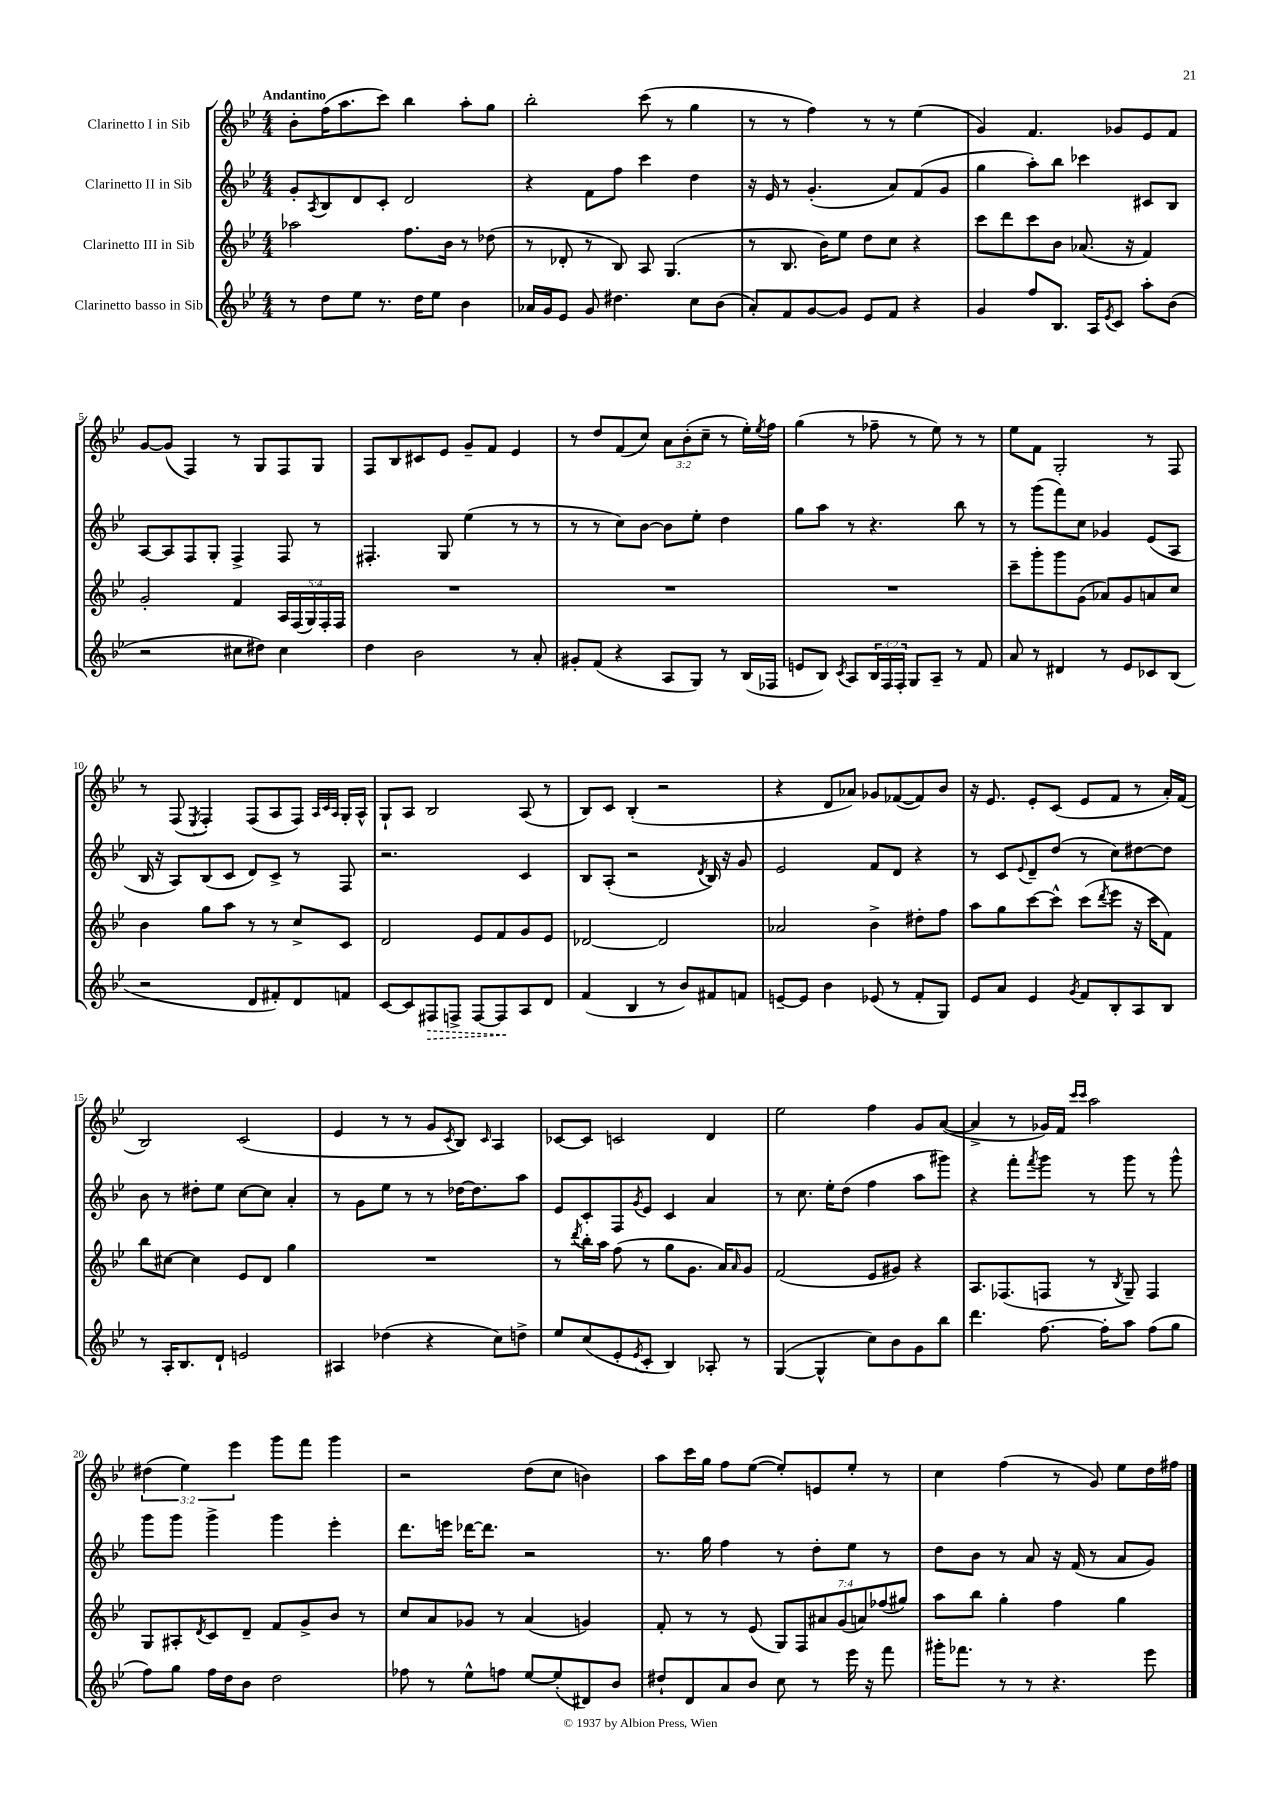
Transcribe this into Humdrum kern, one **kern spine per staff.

**kern	**kern	**kern	**kern
*staff4	*staff3	*staff2	*staff1
*clefG2	*clefG2	*clefG2	*clefG2
*k[b-e-]	*k[b-e-]	*k[b-e-]	*k[b-e-]
*M4/4	*M4/4	*M4/4	*M4/4
8r	2aa-	8g'	8b-'
.	.	8qA	.
8dd	.	8B-	(16ff
.	.	.	8.aa
8ee-	.	8d	.
8.r	.	8c'	8ccc)
.	8.ff	2d	4bb-
16dd	.	.	.
8ee-	.	.	.
.	16b-	.	.
4b-	8r	.	8aa'
.	(8dd-	.	8gg
=	=	=	=
16a-	8r	4r	2bb-'
16g	.	.	.
8e-	8d-'	.	.
8g	8r	8f	.
4.dd#	8B-)	8ff	.
.	8A	4ccc	(8ccc
.	(4.G	.	8r
8cc	.	4dd	4gg
(8b-	.	.	.
=	=	=	=
8a')	8r	16r	8r
.	.	16e-	.
8f	8.B-	8r	8r
[8g	.	(4.g'	4ff)
.	16b-)	.	.
8g]	8ee-	.	.
8e-	8dd	.	8r
8f	8cc	8a)	8r
4r	4r	(8f	(4ee-
.	.	8g	.
=	=	=	=
4g	8ccc	4gg	4g)
.	8ddd	.	.
8ff	8ccc	8aa')	4.f
8.B-	8b-	8bb-	.
.	(8.a-	4ccc-	.
16A	.	.	.
8qe-	.	.	.
8c	.	.	8g-
.	16r	.	.
8aa'	4f)	8c#	8e-
(8b-	.	8B-	8f
=	=	=	=
2r	2g'	[8A	[8g
.	.	8A]	(8g]
.	.	8F	4F)
.	.	8G'	.
8cc#	4f	4F^	8r
8dd#)	.	.	8G
4cc#	20A	8F	8F
.	(20F	.	.
.	20G)	.	.
.	.	8r	8G
.	20F'	.	.
.	20F	.	.
=	=	=	=
4dd	1r	4.F#'	8F
.	.	.	8B-
2b-	.	.	8c#
.	.	8G	8e-
.	.	(4ee-	8g~
.	.	.	8f
8r	.	8r	4e-
8a'	.	8r	.
=	=	=	=
8g#'	1r	8r	8r
(8f	.	8r	8dd
4r	.	8cc)	(8f
.	.	[8b-	8cc)
8A	.	8b-]	12a
.	.	.	(12b-'
8G)	.	8ee-'	.
.	.	.	12cc~
8r	.	4dd	8r
(16B-	.	.	16ee-')
.	.	.	8qee-
16F-	.	.	16ff
=	=	=	=
8e	1r	8gg	(4gg
8B-)	.	8aa	.
8qc	.	.	.
8A	.	8r	8r
24B-	.	4.r	8ff-~
24F	.	.	.
24F'	.	.	.
8G	.	.	8r
8A~	.	.	8ee-)
8r	.	8bb-	8r
8f	.	8r	8r
=	=	=	=
8a	8ccc~	8r	8ee-
8r	8ggg'	(8ggg	8f
4d#	8ggg	8fff)	2G'
.	(8g	8cc	.
8r	8a-)	4g-	.
8e-	8g	.	.
8c-	8a	(8e-	8r
(8B-	8cc	8A	8F
=	=	=	=
2r	4b-	16B-	8r
.	.	16r	.
.	.	8A)	(8F
.	.	.	8qE-
.	8gg	(8B-	4F')
.	8aa	8c	.
8d	8r	8d)	(8F
8f#')	8r	8c^	8A
8d	8cc^	8r	8F)
.	.	.	32qqA
.	.	.	32qqc
.	.	.	32qqA
8f	8c	8F	16G'
.	.	.	16A^^
=	=	=	=
[8c	2d	2.r	8G`
8c]	.	.	8A
8F#	.	.	2B-
8F^	.	.	.
[8F	8e-	.	.
8F]	8f	.	.
8A	8g	4c	(8A
8d	8e-	.	8r
=	=	=	=
(4f	[2d-	8B-	8B-)
.	.	(8A'	8c
4B-	.	2r	(4B-'
8r	2d-]	.	2r
8b-)	.	.	.
.	.	8qd	.
8f#	.	16B-)	.
.	.	16r	.
8f	.	8g	.
=	=	=	=
[8e~	2a-	2e-	4r
8e]	.	.	.
4b-	.	.	8d
.	.	.	8a-)
(8e-	4b-^	8f	8g-
8r	.	8d	([8f-
8f'	8dd#'	4r	8f-])
8G)	8ff	.	8b-
=	=	=	=
8e-	8aa	8r	16r
.	.	.	8.e-
8a	8gg	8c	.
.	.	8qqe-	.
4e-	[8ccc	8d~	8e-'
.	8ccc^^]	(8dd	(8c
8qg	.	.	.
8f	(8ccc	8r	8e-
.	8qddd	.	.
8B-'	8eee-	8cc)	8f
8A	16r	[8dd#	8r
.	16ccc	.	.
8B-	8f)	8dd#]	16a')
.	.	.	(16f
=	=	=	=
8r	8bb-	8b-	2B-)
16A'	[8cc#	8r	.
8.B-	.	.	.
.	4cc#]	8dd#'	.
8d`	.	8ee-	.
2e	8e-	[8cc	(2c
.	8d	8cc]	.
.	4gg	4a'	.
=	=	=	=
4A#	1r	8r	4e-
.	.	8g	.
(4dd-	.	8ee-	8r
.	.	8r	8r
4r	.	8r	8g
.	.	.	8qc
.	.	[16dd-	8B-)
.	.	8.dd-]	.
.	.	.	16qqc
8cc)	.	.	4A
8dd^	.	8aa	.
=	=	=	=
8ee-	8r	8e-	[8c-
.	8qddd	.	.
(8cc	16bb-'	8c'	8c-]
.	16aa	.	.
8e-'	(8ff	8F	2c
8qe-	.	8qg	.
8c'	8r	8e-	.
4B-)	8gg	4c	.
.	8.g	.	.
8A-'	.	4a	4d
.	16a)	.	.
.	16qqa	.	.
8r	8g	.	.
=	=	=	=
([4G	(2f	8r	2ee-
.	.	8.cc	.
4G^^]	.	.	.
.	.	16ee-'	.
.	.	(8dd	.
8cc)	8e-	4ff	4ff
8b-	8g#)	.	.
8g	4r	8aa	8g
8bb-	.	8ggg#)	([8a
=	=	=	=
4.ddd	8.A	4r	4a^]
.	(8.F-	.	.
.	.	8fff'	8r
.	.	8qfff	.
[8.ff	8F	8ggg	16g-)
.	.	.	16f
.	.	.	16qqccc
.	.	.	16qqccc
.	8r	8r	2aa
16ff']	.	.	.
.	8qB-	.	.
8aa	8G~)	8ggg	.
(8ff	4F	8r	.
8gg	.	8ggg^^	.
=	=	=	=
8ff)	8G	8ggg	(6dd#
8gg	8A#'	8ggg	.
.	.	.	6ee-)
.	8qd	.	.
16ff	8c	4ggg^	.
16dd	.	.	.
.	.	.	6eee-
8b-	8d~	.	.
2dd	8f	4ggg	8ggg
.	8g^	.	8fff
.	8b-	4eee-'	4ggg
.	8r	.	.
=	=	=	=
8ff-	8cc	8.ddd	2r
8r	8a	.	.
.	.	16eee	.
8ee-^^	8g-	[16ddd-	.
.	.	8.ddd-]	.
8ff	8r	.	.
[8ee-	(4a	2r	(8dd
(8ee-']	.	.	8cc
8d#)	4g)	.	4b)
8b-	.	.	.
=	=	=	=
8dd#`	8f'	8.r	8aa
8d	8r	.	16ccc
.	.	16gg	16gg
8a	8r	4ff	8ff
8b-	(8e-	.	([8ee-
8cc	14G)	8r	8ee-'])
.	14F	.	.
8r	.	8dd'	8e
.	14a#	.	.
.	(14g	.	.
16eee-	.	8ee-	8ee-'
.	14a)	.	.
16r	.	.	.
.	(14ff-	.	.
8fff	.	8r	8r
.	14gg#)	.	.
=	=	=	=
16ggg#'	8aa	8dd	4cc
8.fff-	.	.	.
.	8bb-	8b-	.
8r	4gg'	8r	(4ff
8r	.	8a	.
4.r	4ff	16r	8r
.	.	(16f	.
.	.	8r	8g)
.	4gg	8a	8ee-
8eee-	.	8g)	16dd
.	.	.	16ff#
==	==	==	==
*-	*-	*-	*-
